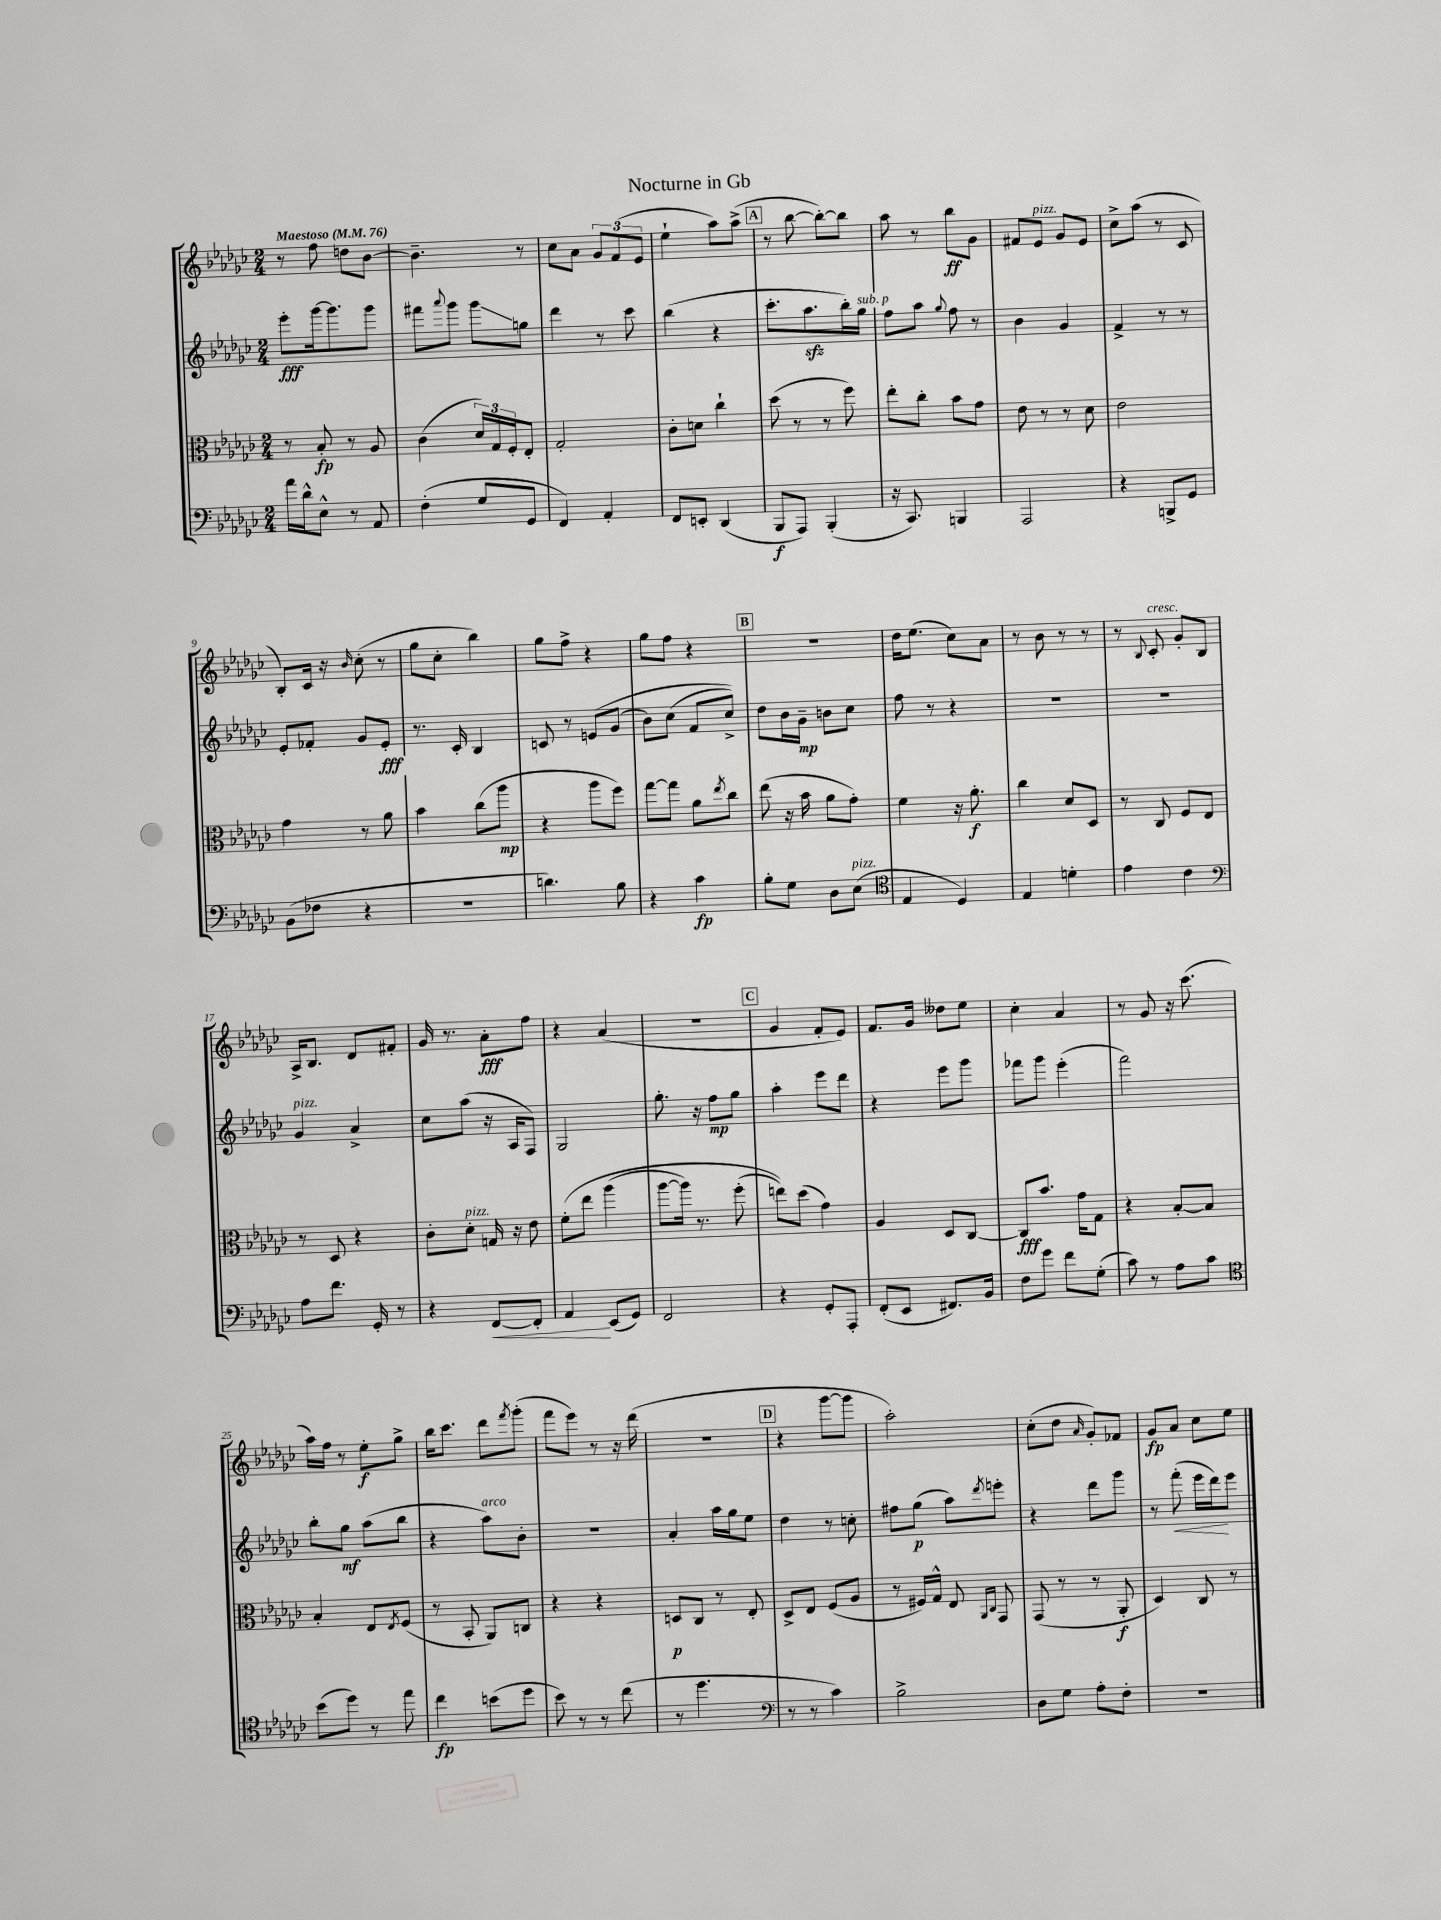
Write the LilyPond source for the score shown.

\header { title = "Nocturne in Gb" }
<<
\new StaffGroup <<
\new Staff = "s0" {
    \clef treble \key ges \major \numericTimeSignature \time 2/4 \tempo "Maestoso" 4 = 76
    r8 f''8 d''8 bes'8~ |
    bes'4.-- r8 |
    ces''8 aes'8 \tuplet 3/2 { ges'8 f'8( ees'8 } |
    ees''4-! aes''8) aes''8->( |
    \mark \markup { \box "A" } r8 bes''8~ bes''8~-.) bes''8 |
    aes''8 r8 bes''8\ff ges'8 |
    fis'8 ees'8^\markup { \italic "pizz." } ges'8 ees'8 |
    ces''8-> aes''8( r8 ces'8 |
    bes8-.) ces'16 r16 \grace { bes'16 } ces''8-.( r8 |
    ges''8 ces''8-. bes''4) |
    ges''8 f''8-> r4 |
    ges''8 f''8 r4 |
    \mark \markup { \box "B" } R2 |
    des''16 ees''8.( ces''8) aes'8 |
    r8 bes'8 r8 r8 |
    r8 \appoggiatura { bes8 } ces'8-.^\markup { \italic "cresc." } ges'8-. bes8 |
    aes16-> bes8. des'8 fis'8-. |
    ges'16 r8. aes'8-.\fff f''8 |
    r4 aes'4( |
    r2 |
    \mark \markup { \box "C" } ges'4 f'8-. ees'8) |
    f'8. ges'16 deses''8 ees''8 |
    ces''4-. aes'4 |
    r8 ges'8 r16 ces'''8.( |
    aes''16) f''16 r8 ees''8-.\f ges''8-> |
    bes''16 ces'''8. des'''8 \acciaccatura { f'''8 } ges'''8-.( |
    f'''8 ees'''8) r8 r16 des'''16( |
    R2 |
    \mark \markup { \box "D" } r4 ges'''8~ ges'''8 |
    aes''2-.) |
    ces''8-.( des''8 \grace { aes'16 } ges'8-.) fes'8 |
    ges'8\fp aes'8 ces''8 ees''8 \bar "|." |
}
\new Staff = "s1" {
    \clef treble \key ges \major \numericTimeSignature \time 2/4
    ees'''8-.\fff ges'''16~ ges'''8. ges'''8 |
    fis'''8 \appoggiatura { aes'''8 } ges'''8 ges'''8\glissando g''8 |
    des'''4 r8 ces'''8 |
    bes''4( r4 |
    \mark \markup { \box "A" } ces'''8.-. aes''8.\sfz bes''16-.) ges''16^\markup { \italic "sub. p" } |
    f''8 aes''8 \appoggiatura { ges''8 } f''8 r8 |
    bes'4 ges'4 |
    f'4-> r8 r8 |
    ees'8-. fes'8-. ges'8 ees'8-.\fff |
    r8. ces'16-. bes4 |
    c'8 r8 e'8\( ges'8( |
    bes'8) ces''8( f'8 ces''8->)\) |
    \mark \markup { \box "B" } des''8 bes'16 ges'16--\mp b'8 ces''8 |
    f''8 r8 r4 |
    R2 |
    R2 |
    ges'4^\markup { \italic "pizz." } aes'4-> |
    ces''8 aes''8( r16 aes16 f8) |
    ges2 |
    ges''8.-. r16 f''8\mp ges''8 |
    \mark \markup { \box "C" } aes''4-. ees'''8 des'''8 |
    r4 ees'''8 ges'''8 |
    fes'''8 ges'''8 ees'''4-.( |
    f'''2) |
    bes''8-. ges''8\mf aes''8( bes''8 |
    r4 aes''8^\markup { \italic "arco" }) bes'8-. |
    R2 |
    aes'4-. aes''16 ges''16 ees''8 |
    \mark \markup { \box "D" } des''4 r8 c''8-. |
    fis''8 ges''8\p( aes''8) \acciaccatura { des'''8 } e'''8-. |
    r4 des'''8 ges'''8 |
    r8 f'''8-.\<( ees'''16 des'''16\!) ees'''8 \bar "|." |
}
\new Staff = "s2" {
    \clef alto \key ges \major \numericTimeSignature \time 2/4
    r8 bes8-.\fp r8 aes8 |
    ces'4( \tuplet 3/2 { des'16) ges16 f16-. } ees8-. |
    ges2-. |
    ces'8-. d'8 ces''4-! |
    \mark \markup { \box "A" } des''8( r8 r8 f''8) |
    ees''8-. ces''8-. bes'8 ges'8 |
    ees'8 r8 r8 des'8 |
    ees'2 |
    ges'4 r8 aes'8 |
    bes'4 ces''8( aes''8\mp |
    r4 aes''8 f''8) |
    ges''8~ ges''8 aes'8 \acciaccatura { ees''8 } ces''8 |
    \mark \markup { \box "B" } ees''8( r16 bes'16 aes'8 ges'8-.) |
    f'4 r16 aes'8.-.\f |
    ces''4 des'8 des8 |
    r8 ces8 f8 ees8 |
    r8 des8 r4 |
    ces'8-. des'8-.^\markup { \italic "pizz." } g16 r16 ees'8 |
    f'8-.\( ees''8 aes''4( |
    aes''8~ aes''16) r8. f''8-.( |
    \mark \markup { \box "C" } e''8)\) des''8( ges'4) |
    aes4 des8 ces8~ |
    ces8\fff bes'8. ges'16 ges8 |
    r4 bes8~-. bes8 |
    bes4-. ees8 \acciaccatura { ees8 } f8( |
    r8 bes,8-. aes,8) c8 |
    r4 r4 |
    d8\p ces8 r8 ees8-. |
    \mark \markup { \box "D" } des8-> ees8 f8( aes8 |
    r8 fis16) ges16-^ ees8 \grace { aes,16 ces16 } ges,8 |
    ges,8( r8 r8 aes,8-.\f |
    des4) ces8 r8 \bar "|." |
}
\new Staff = "s3" {
    \clef bass \key ges \major \numericTimeSignature \time 2/4
    aes'16 des'16-^ ees8-^ r8 aes,8 |
    f4-.( ges8 ges,8 |
    f,4) aes,4-. |
    f,8 e,8-. des,4( |
    \mark \markup { \box "A" } bes,,8\f aes,,8) bes,,4-.( |
    r16 ces,8.) b,,4 |
    aes,,2 |
    r4 b,,8-> ges,8 |
    bes,8( fes8 r4 |
    R2 |
    d'4.) bes8 |
    r4 ces'4\fp |
    \mark \markup { \box "B" } bes8-. ges8 des8 ees8^\markup { \italic "pizz." }( |
    \clef tenor ees4 des4) |
    ees4 d'4-. |
    ees'4 ces'4 |
    \clef bass aes8 f'8. ges,16-. r8 |
    r4 f,8~\< f,8-. |
    aes,4\! ees,8( ges,8) |
    f,2 |
    \mark \markup { \box "C" } r4 ges,8-. aes,,8-. |
    f,8-.( ees,8 fis,8.) bes,16 |
    f8 ges'8 f'8 ges8-.( |
    ces'8) r8 aes8 ces'8 |
    \clef tenor bes'8( des''8) r8 ees''8 |
    ces''4\fp b'8( des''8 |
    bes'8) r8 r8 ces''8( |
    r8 des''4. |
    \mark \markup { \box "D" } \clef bass r8 r8 ces'4) |
    bes2-> |
    des8 ges8 aes8-. f8-. |
    R2 \bar "|." |
}
>>
>>
